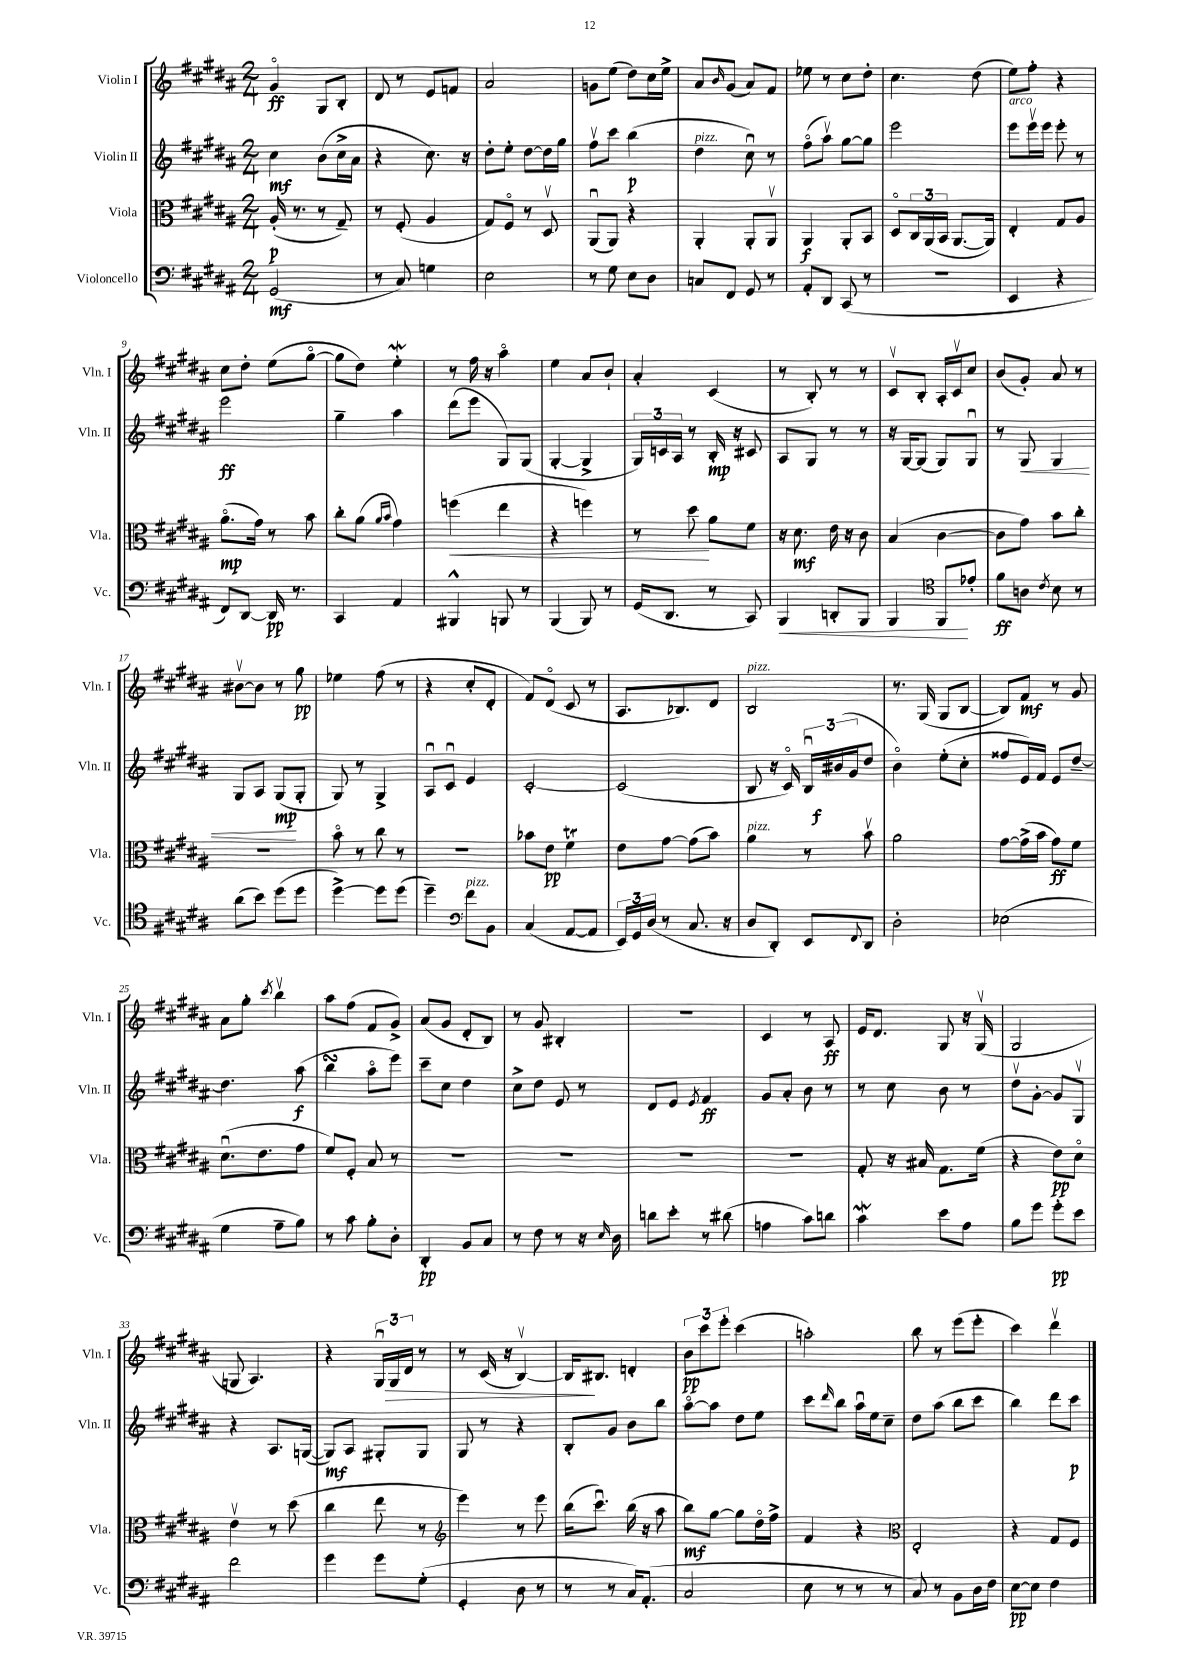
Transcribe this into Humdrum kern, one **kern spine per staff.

**kern	**kern	**kern	**kern
*staff4	*staff3	*staff2	*staff1
*clefF4	*clefC3	*clefG2	*clefG2
*k[f#c#g#d#a#]	*k[f#c#g#d#a#]	*k[f#c#g#d#a#]	*k[f#c#g#d#a#]
*M2/4	*M2/4	*M2/4	*M2/4
(2GG#	(16A#'	4cc#	4g#o
.	8.r	.	.
.	8r	(8b	8G#
.	8G#~)	16cc#^	8B'
.	.	16a#	.
=	=	=	=
8r	8r	4r	8d#
8C#)	(8F#'	.	8r
4G	4A#	8.cc#)	8e
.	.	.	8f
.	.	16r	.
=	=	=	=
2E	8G#)	8dd#'	2a#
.	8F#o	8ee'	.
.	8r	[8dd#	.
.	8D#v	16dd#]	.
.	.	16gg#	.
=	=	=	=
8r	(8AA#u	8ff#v	8g
8G#	8AA#)	8ccc#	(8ee
8E	4r	(4bb	8dd#)
8D#	.	.	16cc#
.	.	.	16ee^
=	=	=	=
8C	4AA#'	4dd#	8a#
.	.	.	16qqb
8FF#	.	.	(8g#
8GG#	8AA#'	8cc#u)	8a#)
8r	8AA#v	8r	8f#
=	=	=	=
8AA#'	4AA#	(8ff#o	8ee-
8DD#	.	8aa#v)	8r
(8CC#	8AA#'	[8gg#	8cc#
8r	8BB	8gg#]	8dd#'
=	=	=	=
2r	8D#o	2eee	4.cc#
.	24C#	.	.
.	(24AA#	.	.
.	24BB	.	.
.	[8.AA#	.	.
.	.	.	(8dd#
.	16AA#])	.	.
=	=	=	=
4EE	4E'	8eee	8ee)
.	.	16eeev	8ff#'
.	.	16eee	.
4r	8G#	8eee'	4r
.	8A#	8r	.
=	=	=	=
8FF#)	(8.a#o	2eee	8cc#
[8DD#	.	.	8dd#'
.	16g#)	.	.
16DD#]	8r	.	(8ee
8.r	.	.	.
.	8b	.	[8gg#o
=	=	=	=
4CC#	8cc#'	4gg#~	8gg#]
.	(8a#	.	8dd#)
.	16qqa#	.	.
.	16qqb	.	.
4AA#	4g#)	4aa#	4ee'
=	=	=	=
4BBB#^^	(4ff	(8ddd#	8r
.	.	8eee	16ff#
.	.	.	16r
8BBB	4ee	8G#)	4aa#o
8r	.	(8G#	.
=	=	=	=
(4BBB	4r	[4G#'	4ee
8BBB)	4ff)	4G#^]	8a#
8r	.	.	8b`
=	=	=	=
(16GG#	8r	24G#)	4a#'
.	.	24c	.
8.DD#	.	.	.
.	.	24A#	.
.	8dd#	8r	.
8r	8a#	16B'	(4c#
.	.	16r	.
8CC#)	8f#	8c#	.
=	=	=	=
4BBB	16r	8A#	8r
.	8.d#	.	.
.	.	8G#	8B')
8DD'	16e	8r	8r
.	16r	.	.
8BBB	8c#	8r	8r
=	=	=	=
4BBB	(4B	16r	8c#v
.	.	[16G#	.
.	.	(8G#]	8B'
*clefC4	*	*	*
8FF#	[4c#	8G#)	16A#'
.	.	.	16c#v
8e-'	.	8G#u	8cc#
=	=	=	=
8f#	8c#]	8r	(8b
8A	8g#)	8G#	8g#')
8qc#	.	.	.
8B	8b	4G#	8a#
8r	8cc#'	.	8r
=	=	=	=
(8a#	2r	8G#	[8b#v
8b)	.	8A#	8b#]
(8dd#	.	(8G#	8r
8dd#	.	8G#'	8gg#
=	=	=	=
[4dd#^)	8bo	8G#)	4ee-
.	8r	8r	.
8dd#]	8cc#	4G#^	(8ff#
(8dd#	8r	.	8r
=	=	=	=
4dd#~)	2r	8A#u	4r
.	.	8c#u	.
*clefF4	*	*	*
8f#	.	4e	8cc#'
8BB	.	.	8d#'
=	=	=	=
(4C#	8b-	[2c#'	8f#)
.	8e	.	(8d#o
[8AA#	4f#	.	8c#
8AA#]	.	.	8r
=	=	=	=
24EE)	8e	(2c#]	8.A#
24GG#	.	.	.
(24D#	.	.	.
8r	[8g#	.	.
.	.	.	8.B-)
8.C#	(8g#]	.	.
.	8b)	.	8d#
16r	.	.	.
=	=	=	=
8D#	4a#	8B	2B
8DD#')	.	16r	.
.	.	16c#o)	.
8EE	8r	24Bu	.
.	.	(24b#	.
.	.	24g#	.
8qqFF#	.	.	.
8DD#	8bv	8dd#	.
=	=	=	=
2D#'	2a#	4bo)	8.r
.	.	.	(16G#
.	.	(8ee'	8G#
.	.	8cc#'	[8B
=	=	=	=
(2E-	[8g#	8ff##	8B])
.	(16g#^]	16e)	8f#
.	16b	16f#	.
.	8g#)	8e	8r
.	8f#	[8dd#~	8g#
=	=	=	=
4G#	(8.d#u	4.dd#]	8a#
.	.	.	8gg#'
.	8.e	.	.
.	.	.	8qccc#
8A#~	.	.	4bbv
8B)	8g#	(8aa#	.
=	=	=	=
8r	8f#)	4bb	8aa#
8c#	8F#'	.	(8ff#
8B'	8B	8aa#o	8f#
8D#'	8r	8eee)	8g#^)
=	=	=	=
4DD#'	2r	8ccc#~	(8a#
.	.	8cc#	8g#
8BB	.	4dd#	8d#'
8C#	.	.	8B)
=	=	=	=
8r	2r	8cc#^	8r
8F#	.	8dd#	8g#
8r	.	8e	4B#'
16r	.	8r	.
16qqE	.	.	.
16D#	.	.	.
=	=	=	=
8d	2r	8d#	2r
8e'	.	8e	.
.	.	8qe	.
8r	.	4f#	.
(8d#	.	.	.
=	=	=	=
4A	2r	8g#	4c#
.	.	8a#'	.
8c#)	.	8b	8r
8d	.	8r	8A#
=	=	=	=
4c#	8G#'	8r	16e
.	.	.	8.d#
.	16r	8cc#	.
.	16B#	.	.
8e	8.G#	8b	8G#
8A#	.	8r	16r
.	(16f#	.	(16G#v
=	=	=	=
8B	4r	8dd#v	2G#
8g#	.	[8g#'	.
8g#'	8e)	8g#]	.
8e	8d#o	8G#v	.
=	=	=	=
2f#	4ev	4r	8G
.	.	.	4.A#)
.	8r	8.A#	.
.	(8dd#	.	.
.	.	([16G	.
=	=	=	=
4g#	4cc#	8G])	4r
.	.	8A#	.
8g#	8ee	8G#'	24G#u
.	.	.	24G#
.	.	.	24d#
(8G#'	8r	8G#	8r
=	=	=	=
*	*clefG2	*	*
4GG#'	4eee)	8G#	8r
.	.	8r	(16c#
.	.	.	16r
8D#	8r	4r	[4Bv)
8r	8eee	.	.
=	=	=	=
8r	(16bb	8B'	16B]
.	8.ccc#u)	.	8.B#
8r	.	8g#	.
16C#)	(16bb	8b	4d'
(8.AA#'	16r	.	.
.	8aa#	8bb	.
=	=	=	=
2C#	8bb)	[8aa#o	12b
.	.	.	12ccc#
.	[8gg#	8aa#]	.
.	.	.	12eee'
.	8gg#]	8dd#	(4ccc#
.	16dd#o	8ee	.
.	16ff#^	.	.
=	=	=	=
8E	4f#	8ccc#	2aa')
.	.	16qqddd#	.
8r	.	8bb	.
8r	4r	16aa#u	.
.	.	16ee	.
8r	.	8cc#~	.
=	=	=	=
*	*clefC3	*	*
8C#)	2E'	8dd#	8bb
8r	.	(8aa#	8r
8BB	.	8bb	(8eee
16D#	.	8ccc#	8eee'
16F#	.	.	.
=	=	=	=
[8E	4r	4bb)	4ccc#)
8E]	.	.	.
4F#	8G#	8ddd#	4ddd#v
.	8F#	8ccc#	.
==	==	==	==
*-	*-	*-	*-
